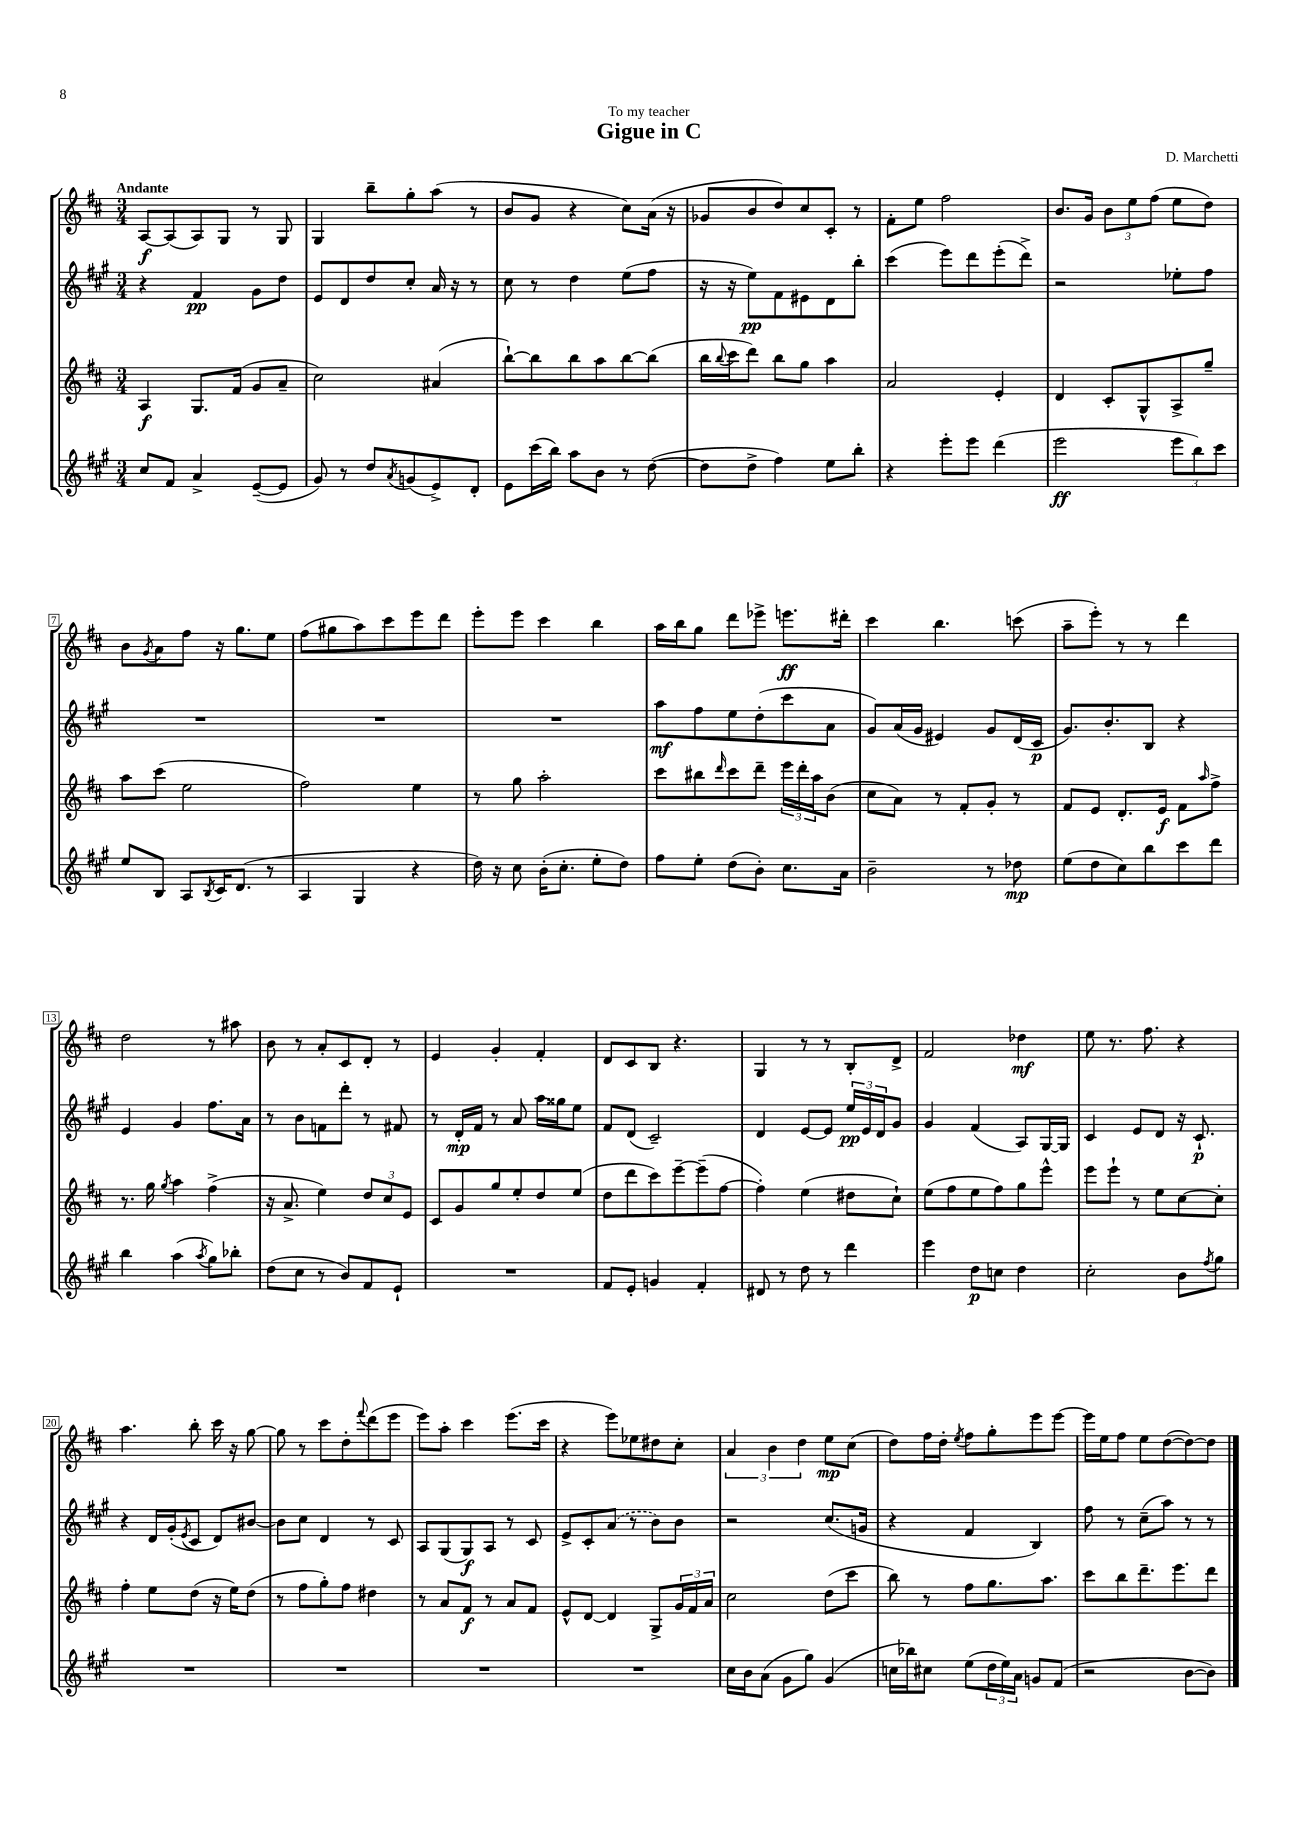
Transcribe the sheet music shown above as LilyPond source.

\header { title = "Gigue in C" composer = "D. Marchetti" dedication = "To my teacher" }
<<
\new StaffGroup <<
\new Staff = "s0" {
    \clef treble \key d \major \numericTimeSignature \time 3/4 \tempo "Andante"
    a8~\f a8( a8) g8 r8 g8 |
    g4 b''8-- g''8-. a''8( r8 |
    b'8 g'8 r4 cis''8) a'16( r16 |
    ges'8 b'8 d''8) cis''8 cis'8-. r8 |
    fis'8-. e''8 fis''2 |
    b'8. g'16 \tuplet 3/2 { b'8 e''8 fis''8( } e''8 d''8) |
    b'8 \acciaccatura { g'8 } a'8 fis''8 r16 g''8. e''8 |
    fis''8( gis''8 a''8) cis'''8 e'''8 d'''8 |
    e'''8-. e'''8 cis'''4 b''4 |
    a''16 b''16 g''8 d'''8 ees'''8-> e'''8.\ff dis'''16-. |
    cis'''4 b''4. c'''8( |
    a''8-- e'''8-.) r8 r8 d'''4 |
    d''2 r8 ais''8 |
    b'8 r8 a'8-. cis'8 d'8-. r8 |
    e'4 g'4-. fis'4-. |
    d'8 cis'8 b8 r4. |
    g4 r8 r8 b8-. d'8-> |
    fis'2 des''4\mf |
    e''8 r8. fis''8. r4 |
    a''4. b''8-. cis'''16 r16 g''8~ |
    g''8 r8 cis'''8 d''8-. \appoggiatura { fis'''8 } d'''8( e'''8 |
    e'''8) a''8-. cis'''4 e'''8.( cis'''16 |
    r4 e'''8) ees''8 dis''8 cis''8-. |
    \tuplet 3/2 { a'4 b'4 d''4 } e''8\mp cis''8( |
    d''8) fis''16 d''16-. \acciaccatura { e''8 } fis''8 g''8-. e'''8 e'''8~ |
    e'''16 e''16 fis''8 e''8 d''8~( d''8~) d''8 \bar "|." |
}
\new Staff = "s1" {
    \clef treble \key a \major \numericTimeSignature \time 3/4
    r4 fis'4\pp gis'8 d''8 |
    e'8 d'8 d''8 cis''8-. a'16 r16 r8 |
    cis''8 r8 d''4 e''8( fis''8 |
    r16 r16 e''8\pp) fis'8 eis'8 d'8 b''8-. |
    cis'''4( e'''8) d'''8 e'''8-.( d'''8->) |
    r2 ees''8-. fis''8 |
    R2. |
    R2. |
    R2. |
    a''8\mf fis''8 e''8 d''8-.( cis'''8 a'8 |
    gis'8) a'16( gis'16 eis'4) gis'8 d'16( cis'16\p |
    gis'8.) b'8.-. b8 r4 |
    e'4 gis'4 fis''8. a'16 |
    r8 b'8 f'8 d'''8-. r8 fis'8 |
    r8 d'16-.\mp fis'16 r8 a'8 a''16 gisis''16 e''8 |
    fis'8 d'8( cis'2--) |
    d'4 e'8~ e'8 \tuplet 3/2 { e''16\pp e'16 d'16 } gis'8 |
    gis'4 fis'4( a8) gis16~ gis16 |
    cis'4 e'8 d'8 r16 cis'8.-!\p |
    r4 d'16 gis'16-.( \acciaccatura { e'8 } cis'8 d'8) bis'8~ |
    bis'8 cis''8 d'4 r8 cis'8 |
    a8 gis8( gis8\f) a8 r8 cis'8 |
    e'8-> cis'8-. \once \slurDashed a'8( r8 b'8) b'8 |
    r2 cis''8.( g'16 |
    r4 fis'4 b4) |
    fis''8 r8 cis''8--( a''8) r8 r8 \bar "|." |
}
\new Staff = "s2" {
    \clef treble \key d \major \numericTimeSignature \time 3/4
    a4\f g8. fis'16( g'8 a'8-- |
    cis''2) ais'4( |
    b''8~-!) b''8 b''8 a''8 b''8~ b''8( |
    b''16 \appoggiatura { b''8 } cis'''16 d'''8) b''8 g''8 a''4 |
    a'2 e'4-. |
    d'4 cis'8-. g8-^ a8-> g''8-- |
    a''8 cis'''8( e''2 |
    fis''2) e''4 |
    r8 g''8 a''2-. |
    cis'''8 bis''8 \grace { d'''16 } cis'''8 d'''8-- \tuplet 3/2 { e'''16 d'''16-. a''16 } b'8( |
    cis''8 a'8) r8 fis'8-. g'8-. r8 |
    fis'8 e'8 d'8.-. e'16\f fis'8 \grace { a''16 } fis''8-> |
    r8. g''16 \acciaccatura { g''8 } a''4 fis''4->( |
    r16 a'8.-> e''4) \tuplet 3/2 { d''8 cis''8 e'8 } |
    cis'8 g'8 g''8 e''8-. d''8 e''8( |
    d''8 d'''8 cis'''8) e'''8~-- e'''8--( fis''8~ |
    fis''4-.) e''4( dis''8 cis''8-!) |
    e''8( fis''8 e''8 fis''8) g''8 e'''8-^ |
    e'''8 e'''8-! r8 e''8 cis''8~ cis''8-. |
    fis''4-. e''8 d''8( r16 e''16) d''8( |
    r8 fis''8 g''8-.) fis''8 dis''4 |
    r8 a'8 fis'8\f r8 a'8 fis'8 |
    e'8-^ d'8~ d'4 g8-> \tuplet 3/2 { g'16 fis'16 a'16 } |
    cis''2 d''8( cis'''8 |
    b''8) r8 fis''8 g''8. a''8. |
    cis'''8 b''8 d'''8.-- e'''8. d'''8 \bar "|." |
}
\new Staff = "s3" {
    \clef treble \key a \major \numericTimeSignature \time 3/4
    cis''8 fis'8 a'4-> e'8~--( e'8 |
    gis'8) r8 d''8 \acciaccatura { a'8 } g'8( e'8->) d'8-. |
    e'8 cis'''16( b''16) a''8 b'8 r8 d''8~( |
    d''8 d''8-> fis''4) e''8 b''8-. |
    r4 e'''8-. e'''8 d'''4( |
    e'''2\ff \tuplet 3/2 { e'''8 b''8) cis'''8 } |
    e''8 b8 a8 \acciaccatura { b8 } cis'16 d'8.( r8 |
    a4 gis4 r4 |
    d''16) r16 cis''8 b'16-.( cis''8.-. e''8-. d''8) |
    fis''8 e''8-. d''8( b'8-.) cis''8. a'16 |
    b'2-- r8 des''8\mp |
    e''8( d''8 cis''8) b''8 cis'''8 d'''8 |
    b''4 a''4( \acciaccatura { a''8 } gis''8) bes''8-. |
    d''8( cis''8 r8 b'8) fis'8 e'8-! |
    R2. |
    fis'8 e'8-. g'4 fis'4-. |
    dis'8 r8 d''8 r8 d'''4 |
    e'''4 d''8\p c''8 d''4 |
    cis''2-. b'8 \acciaccatura { fis''8 } gis''8 |
    R2. |
    R2. |
    R2. |
    R2. |
    cis''16 b'16 a'8( gis'8 gis''8) gis'4( |
    c''16 bes''16) cis''8 e''8( \tuplet 3/2 { d''16 e''16) a'16 } g'8 fis'8( |
    r2 b'8~ b'8) \bar "|." |
}
>>
>>
\layout { \context { \Score \override BarNumber.stencil = #(make-stencil-boxer 0.1 0.3 ly:text-interface::print) } }
